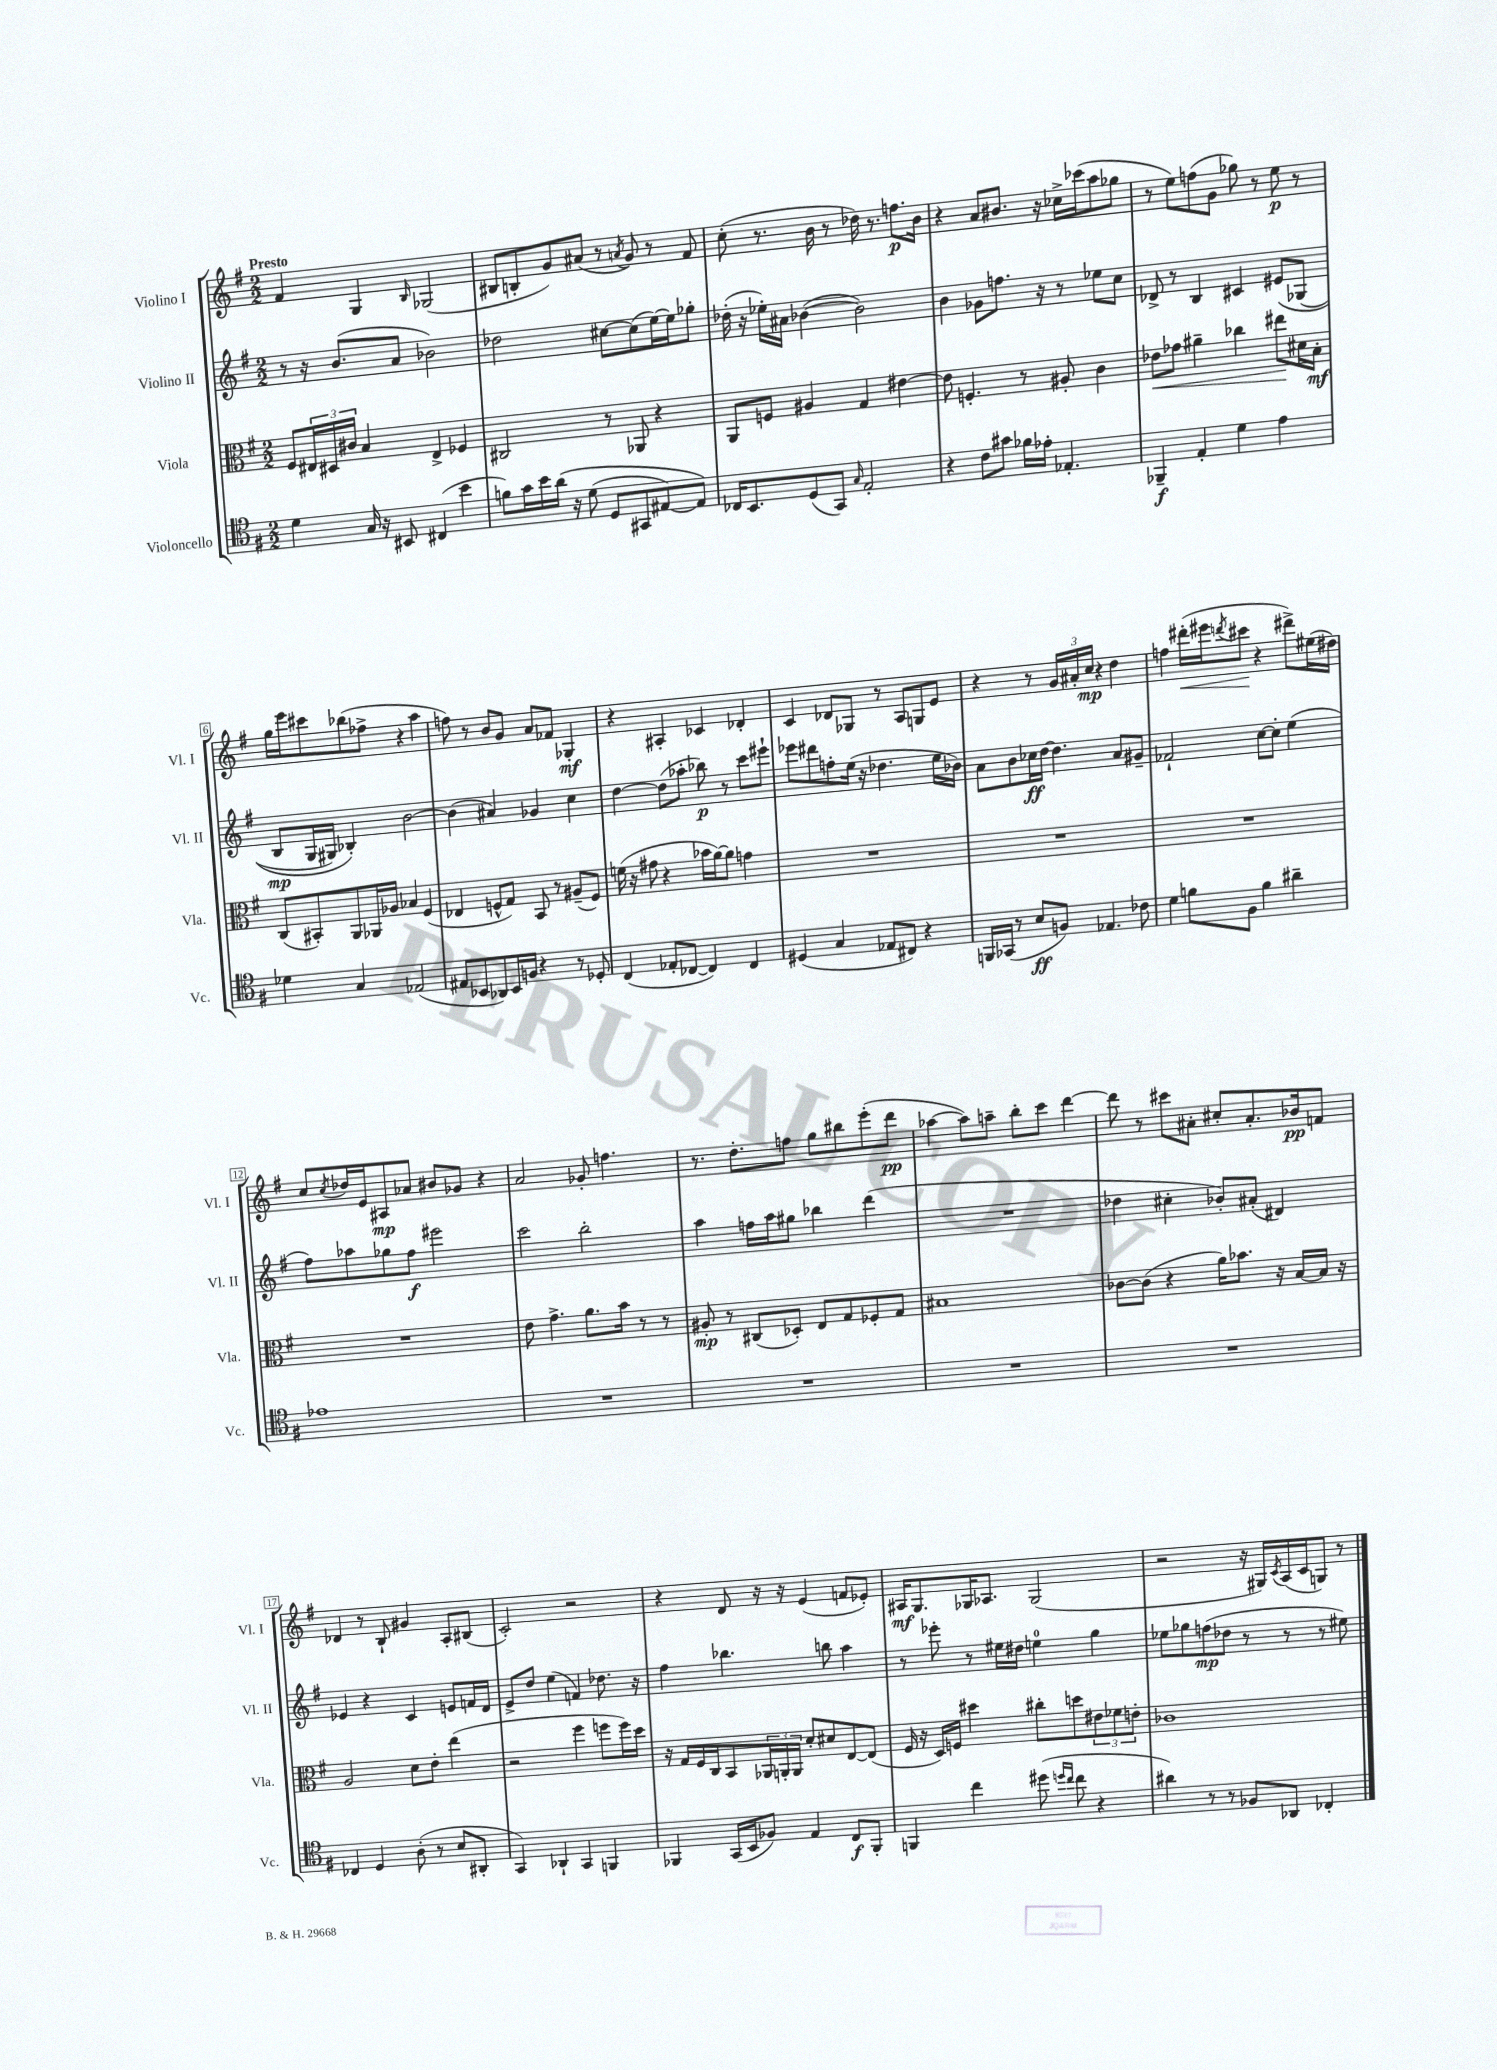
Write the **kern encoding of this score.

**kern	**dynam	**kern	**dynam	**kern	**dynam	**kern	**dynam
*part4	*part4	*part3	*part3	*part2	*part2	*part1	*part1
*staff4	*staff4	*staff3	*staff3	*staff2	*staff2	*staff1	*staff1
*I"Violoncello	*	*I"Viola	*	*I"Violino II	*	*I"Violino I	*
*I'Vc.	*	*I'Vla.	*	*I'Vl. II	*	*I'Vl. I	*
*clefC4	*	*clefC3	*	*clefG2	*	*clefG2	*
*k[f#]	*	*k[f#]	*	*k[f#]	*	*k[f#]	*
*M2/2	*	*M2/2	*	*M2/2	*	*M2/2	*
=1	=1	=1	=1	=1	=1	=1	=1
!	!	!	!	!	!	!LO:TX:a:B:t=Presto	!
4d\	.	8F#/L	.	8r	.	4f#/	.
.	.	24E#X/L	.	16r	.	.	.
.	.	24D#X/	.	.	.	.	.
.	.	.	.	(8.b/L	.	.	.
.	.	24c#X/JJ	.	.	.	.	.
16G/	.	4B/	.	.	.	4G/	.
16r	.	.	.	.	.	.	.
8BB#X/	.	.	.	8a/J	.	.	.
.	.	.	.	.	.	16qqB/	.
(4C#X/	.	4E#^/	.	2b-X\)	.	(2G-X/	.
4b\	.	4F-X/	.	.	.	.	.
=2	=2	=2	=2	=2	=2	=2	=2
8fn\L)	.	2C#X/	.	2dd-X\	.	8B#X/L	.
16g\L	.	.	.	.	.	8Bn'/	.
16b\	.	.	.	.	.	.	.
(16a\JJ	.	.	.	.	.	8g/)	.
16r	.	.	.	.	.	.	.
(8d\	.	.	.	.	.	(8a#X/J	.
8D/L	.	8r	.	[8cc#X\L	.	8r	.
.	.	.	.	.	.	8qan/	.
8GG#X/	.	8AA-X/	.	(8cc#\]	.	8g/)	.
[8E#X/)	.	4r	.	[16ee\L)	.	8r	.
.	.	.	.	16ee\J]	.	.	.
8E#/J])	.	.	.	8gg-X'\J	.	8f#/	.
=3	=3	=3	=3	=3	=3	=3	=3
16C-X/KL	.	8AA/L	.	(16dd-X'\	.	(8cc'\	.
8.BB/	.	.	.	16r	.	.	.
.	.	8Fn/J	.	16ee-X'\LL)	.	8.r	.
.	.	.	.	16a#X\JJ	.	.	.
(8D/	.	4A#X/	.	([4b-X\	.	.	.
.	.	.	.	.	.	16b\	.
8GG/J)	.	.	.	.	.	8r	.
16qqG/	.	.	.	.	.	.	.
2E'/	.	4G/	.	2b-\])	.	16dd-X\)	.
.	.	.	.	.	.	8.r	.
.	.	[4e#X\	.	.	.	8.ffn\L	p
.	.	.	.	.	.	16b\Jk	.
=4	=4	=4	=4	=4	=4	=4	=4
4r	.	8e#\]	.	4b\	.	4r	.
.	.	4.Fn'/	.	.	.	.	.
8c\L	.	.	.	8g-X\L	.	8a/L	.
8g#X\J	.	.	.	8.ffn\J	.	8.b#X/J	.
16f-X\LL	.	8r	.	.	.	.	.
16e-X'\JJ	.	.	.	16r	.	16r	.
4.E-X'/	.	8A#X'/	.	8r	.	16cc-X^\LL	.
.	.	.	.	.	.	(16ccc-X\J	.
.	.	4c\	.	8ee-X\L	.	8aa\	.
.	.	.	.	8cc\J	.	8gg-X\J	.
=5	=5	=5	=5	=5	=5	=5	=5
!	!	!	!LO:HP:b	!	!	!	!
4FF-X~/	f	8e-X\L	<	8d-X^/	.	8r	.
.	.	8g-X\J	.	8r	.	8ee\L)	.
4E'/	.	4a#X~\	.	4B/	.	(8ffn\	.
.	.	.	.	.	.	8g\J	.
4d\	.	4cc-X\	.	4c#X/	.	8gg-X\)	.
.	.	.	.	.	.	8r	.
4e\	.	8ee#X\L	.	(8e#X/L	.	8ee\	p
.	.	16d#X\L	[	(8G-X/J	.	8r	.
.	.	16B'\JJ	mf	.	.	.	.
!!LO:LB:g=z
=6	=6	=6	=6	=6	=6	=6	=6
4d-X\	.	(8C/L	.	8B/L	mp	16gg\LL	.
.	.	.	.	.	.	16eee\J	.
.	.	8BB#X'/)	.	16G/L	.	8ccc#X\	.
.	.	.	.	16G#X/JJ)	.	.	.
4G/	.	8AA/	.	4B-X'/)	.	(8bb-X\	.
.	.	16AA-X/L	.	.	.	8ff-X^\J	.
.	.	16A-X/JJ	.	.	.	.	.
(2E-X/	.	4B-X/	.	[2b\	.	4r	.
.	.	(4F#/	.	.	.	4aa\	.
=7	=7	=7	=7	=7	=7	=7	=7
8E#X/L	.	4E-X/	.	(4b\]	.	8ffn\)	.
8BB-X/	.	.	.	.	.	8r	.
8AA-X/)	.	8Fn^^/L	.	4a#X/)	.	8b/L	.
16BB-/L	.	8G/J)	.	.	.	8g/J	.
16Fn/JJ	.	.	.	.	.	.	.
4r	.	8BB/	.	4g-X/	.	8a/L	.
.	.	8r	.	.	.	8f-X/J	.
8r	.	(8A#X~/L	.	4cc\	.	4G-X'/	mf
8D-X'/	.	8F/J)	.	.	.	.	.
=8	=8	=8	=8	=8	=8	=8	=8
(4C/	.	(16fn\	.	[4dd\	.	4r	.
.	.	16r	.	.	.	.	.
.	.	8g#X\	.	.	.	.	.
8E-X'/L	.	4r	.	(8dd\L]	.	4A#X'/	.
[8C-X/J	.	.	.	8aa-X'\J	.	.	.
4C-/])	.	16b-X\LL	.	8bb-X\)	p	4c-X/	.
.	.	[16a\J)	.	.	.	.	.
.	.	8a\J]	.	8r	.	.	.
4C-/	.	4gn\	.	8ccc\L	.	4d-X'/	.
.	.	.	.	8eee#X`\J	.	.	.
=9	=9	=9	=9	=9	=9	=9	=9
(4D#X/	.	1r	.	8eee-X\L	.	4c/	.
.	.	.	.	8ddd#X\	.	.	.
4G/	.	.	.	8ffn'\	.	8d-X/L	.
.	.	.	.	(16ee\Jk	.	8G-X/J	.
.	.	.	.	16r	.	.	.
8E-X/L	.	.	.	4.dd-X\	.	8r	.
8C#X/J)	.	.	.	.	.	8A/L	.
4r	.	.	.	.	.	8Gn/	.
.	.	.	.	16ee\LL	.	8e/J	.
.	.	.	.	16b-X\JJ)	.	.	.
=10	=10	=10	=10	=10	=10	=10	=10
16FFn/LL	.	1r	.	8a\L	.	4r	.
(16GG-X/JJ	.	.	.	.	.	.	.
8r	.	.	.	8b\	.	.	.
8B/L	ff	.	.	16cc-X\L	ff	8r	.
.	.	.	.	[16dd\JJ	.	.	.
8Fn/J)	.	.	.	4.dd\]	.	24g/LL	.
.	.	.	.	.	.	24a#X'/	.
.	.	.	.	.	.	24cc/JJ	mp
4.E-X/	.	.	.	.	.	4r	.
.	.	.	.	8a/L	.	4dd\	.
8c-X\	.	.	.	8g#X~/J	.	.	.
=11	=11	=11	=11	=11	=11	=11	=11
4d\	.	1r	.	2f-X`/	.	4ffn\	.
!	!	!	!	!	!	!	!LO:HP:b
8fn\L	.	.	.	.	.	(16ddd#X'\LL	<
.	.	.	.	.	.	16eee#X\J	.
.	.	.	.	.	.	8qdddn/	.
8F#\J	.	.	.	.	.	8ccc#X\J	.
4f\	.	.	.	[8cc\L	.	4r	[
.	.	.	.	8cc'\J]	.	.	.
4a#X~\	.	.	.	(4ee\	.	8ddd#X^\L)	.
.	.	.	.	.	.	(16ee#X\L	.
.	.	.	.	.	.	16dd#X\JJ)	.
!!LO:LB:g=z
=12	=12	=12	=12	=12	=12	=12	=12
1e-X	.	1r	.	8ff#\L)	.	8cc/L	.
.	.	.	.	.	.	8qcc/	.
.	.	.	.	8aa-X\	.	16dd-X/L	.
.	.	.	.	.	.	16e/J	.
.	.	.	.	8gg-X\	.	8A#X/	mp
.	.	.	.	8ff#\J	f	8a-X/J	.
.	.	.	.	2eee#X\	.	8b#X/L	.
.	.	.	.	.	.	8g-X/J	.
.	.	.	.	.	.	4r	.
=13	=13	=13	=13	=13	=13	=13	=13
1r	.	8e\	.	2ccc\	.	2a/	.
.	.	4.g^\	.	.	.	.	.
.	.	8.a\L	.	2bb'\	.	8g-X'/	.
.	.	.	.	.	.	4.ffn\	.
.	.	16b\Jk	.	.	.	.	.
.	.	8r	.	.	.	.	.
.	.	8r	.	.	.	.	.
=14	=14	=14	=14	=14	=14	=14	=14
1r	.	8A#X'/	mp	4aa\	.	8.r	.
.	.	8r	.	.	.	.	.
.	.	.	.	.	.	8.dd'\L	.
.	.	(8C#X/L	.	16ffn\LL	.	.	.
.	.	.	.	16aa\J	.	.	.
.	.	8D-X'/J)	.	8gg#X\J	.	8ffn\J	.
.	.	8E/L	.	4bb-X\	.	8gg\L	.
.	.	8G/	.	.	.	8bb#X\	.
.	.	8F-X'/	.	(4ddd\	.	(8eee'\	.
.	.	8G/J	.	.	.	8ddd\J	pp
=15	=15	=15	=15	=15	=15	=15	=15
1r	.	1B#X	.	1r	.	[4aa-X\	.
.	.	.	.	.	.	8aa-\L])	.
.	.	.	.	.	.	8aan~\J	.
.	.	.	.	.	.	8bb'\L	.
.	.	.	.	.	.	8ccc\J	.
.	.	.	.	.	.	[4ddd\	.
=16	=16	=16	=16	=16	=16	=16	=16
1r	.	[8c-X\L	.	4dd-X\	.	8ddd\]	.
.	.	(8c-\J]	.	.	.	8r	.
.	.	4r	.	4cc#X'\	.	8ccc#X\L	.
.	.	.	.	.	.	8a#X'\J	.
.	.	16a\KL)	.	8b-X'/L)	.	8cc#X'/L	.
.	.	8.b-X\J	.	.	.	.	.
.	.	.	.	(8a#X'/J	.	8.a#'/	.
.	.	16r	.	4d#X/)	.	.	.
.	.	[16B/LL	.	.	.	16b-X/k	pp
.	.	16B/JJ]	.	.	.	8fn/J	.
.	.	16r	.	.	.	.	.
!!LO:LB:g=z
=17	=17	=17	=17	=17	=17	=17	=17
4C-X/	.	2A/	.	4e-X/	.	4d-X/	.
4D/	.	.	.	4r	.	8r	.
.	.	.	.	.	.	8B`/	.
(8A'\	.	8d\L	.	4c/	.	4g#X/	.
8r	.	8e'\J	.	.	.	.	.
8B/L	.	(4ee\	.	8en/L	.	8A'/L	.
8AA#X'/J	.	.	.	16fn/L	.	(8B#X/J	.
.	.	.	.	16d/JJ	.	.	.
=18	=18	=18	=18	=18	=18	=18	=18
4GG/)	.	2r	.	8e^/L	.	2c'/)	.
.	.	.	.	8dd/J	.	.	.
4AA-X`/	.	.	.	(4ee\	.	.	.
4GG/	.	4ff#\	.	4fn/)	.	2r	.
4FFn/	.	8ffn\L	.	8.dd-X\	.	.	.
.	.	16ff\L)	.	.	.	.	.
.	.	16dd\JJ	.	16r	.	.	.
=19	=19	=19	=19	=19	=19	=19	=19
4FF-X/	.	16r	.	4ff#\	.	4r	.
.	.	16G/LL	.	.	.	.	.
.	.	16F#/	.	.	.	.	.
.	.	16C/J	.	.	.	.	.
(16GG/LL	.	8BB/	.	4.bb-X\	.	8d/	.
16BB/J	.	.	.	.	.	.	.
8F-X/J)	.	24AA-X/L	.	.	.	16r	.
.	.	24AAn'/	.	.	.	.	.
.	.	.	.	.	.	16r	.
.	.	24AA/JJ	.	.	.	.	.
4E/	.	8d'/L	.	.	.	(4e/	.
.	.	8d#X/	.	8bbn\	.	.	.
8C/L	f	[8E/	.	4aa\	.	8fn/L	.
8FF-'/J	.	(8E/J]	.	.	.	8e-X'/J)	.
=20	=20	=20	=20	=20	=20	=20	=20
4FFn/	.	16F#/	.	8r	.	16A#X/KL	mf
.	.	16r	.	.	.	8.G/	.
.	.	16D/LL)	.	8eee-X'\	.	.	.
.	.	16Fn/JJ	.	.	.	.	.
4cc\	.	4dd#X\	.	8r	.	16G-X/K	.
.	.	.	.	.	.	8.A-X/J	.
.	.	.	.	16ee#X\LL	.	.	.
.	.	.	.	16dd#X\JJ	.	.	.
(8dd#X\	.	8cc#X'\L	.	4een\	.	(2G-/	.
16qqddn/LL	.	.	.	.	.	.	.
16qqcc/JJ	.	.	.	.	.	.	.
8cc\	.	8ddn\	.	.	.	.	.
4r	.	12e#X\	.	4gg\	.	.	.
.	.	12f-X\	.	.	.	.	.
.	.	12en'\J	.	.	.	.	.
=21	=21	=21	=21	=21	=21	=21	=21
4a#X\)	.	1c-X	.	8ee-X\L	.	2r	.
.	.	.	.	8gg-X\	.	.	.
8r	.	.	.	(8ffn\	mp	.	.
8r	.	.	.	8dd-X\J	.	.	.
8F-X/L	.	.	.	8r	.	16r	.
.	.	.	.	.	.	16G#X/LL)	.
.	.	.	.	.	.	8qc/	.
8AA-X/J	.	.	.	8r	.	(16A/	.
.	.	.	.	.	.	16c/J	.
4C-X'/	.	.	.	8r	.	8Gn/J)	.
.	.	.	.	8ee#X\)	.	8r	.
==	==	==	==	==	==	==	==
*-	*-	*-	*-	*-	*-	*-	*-
